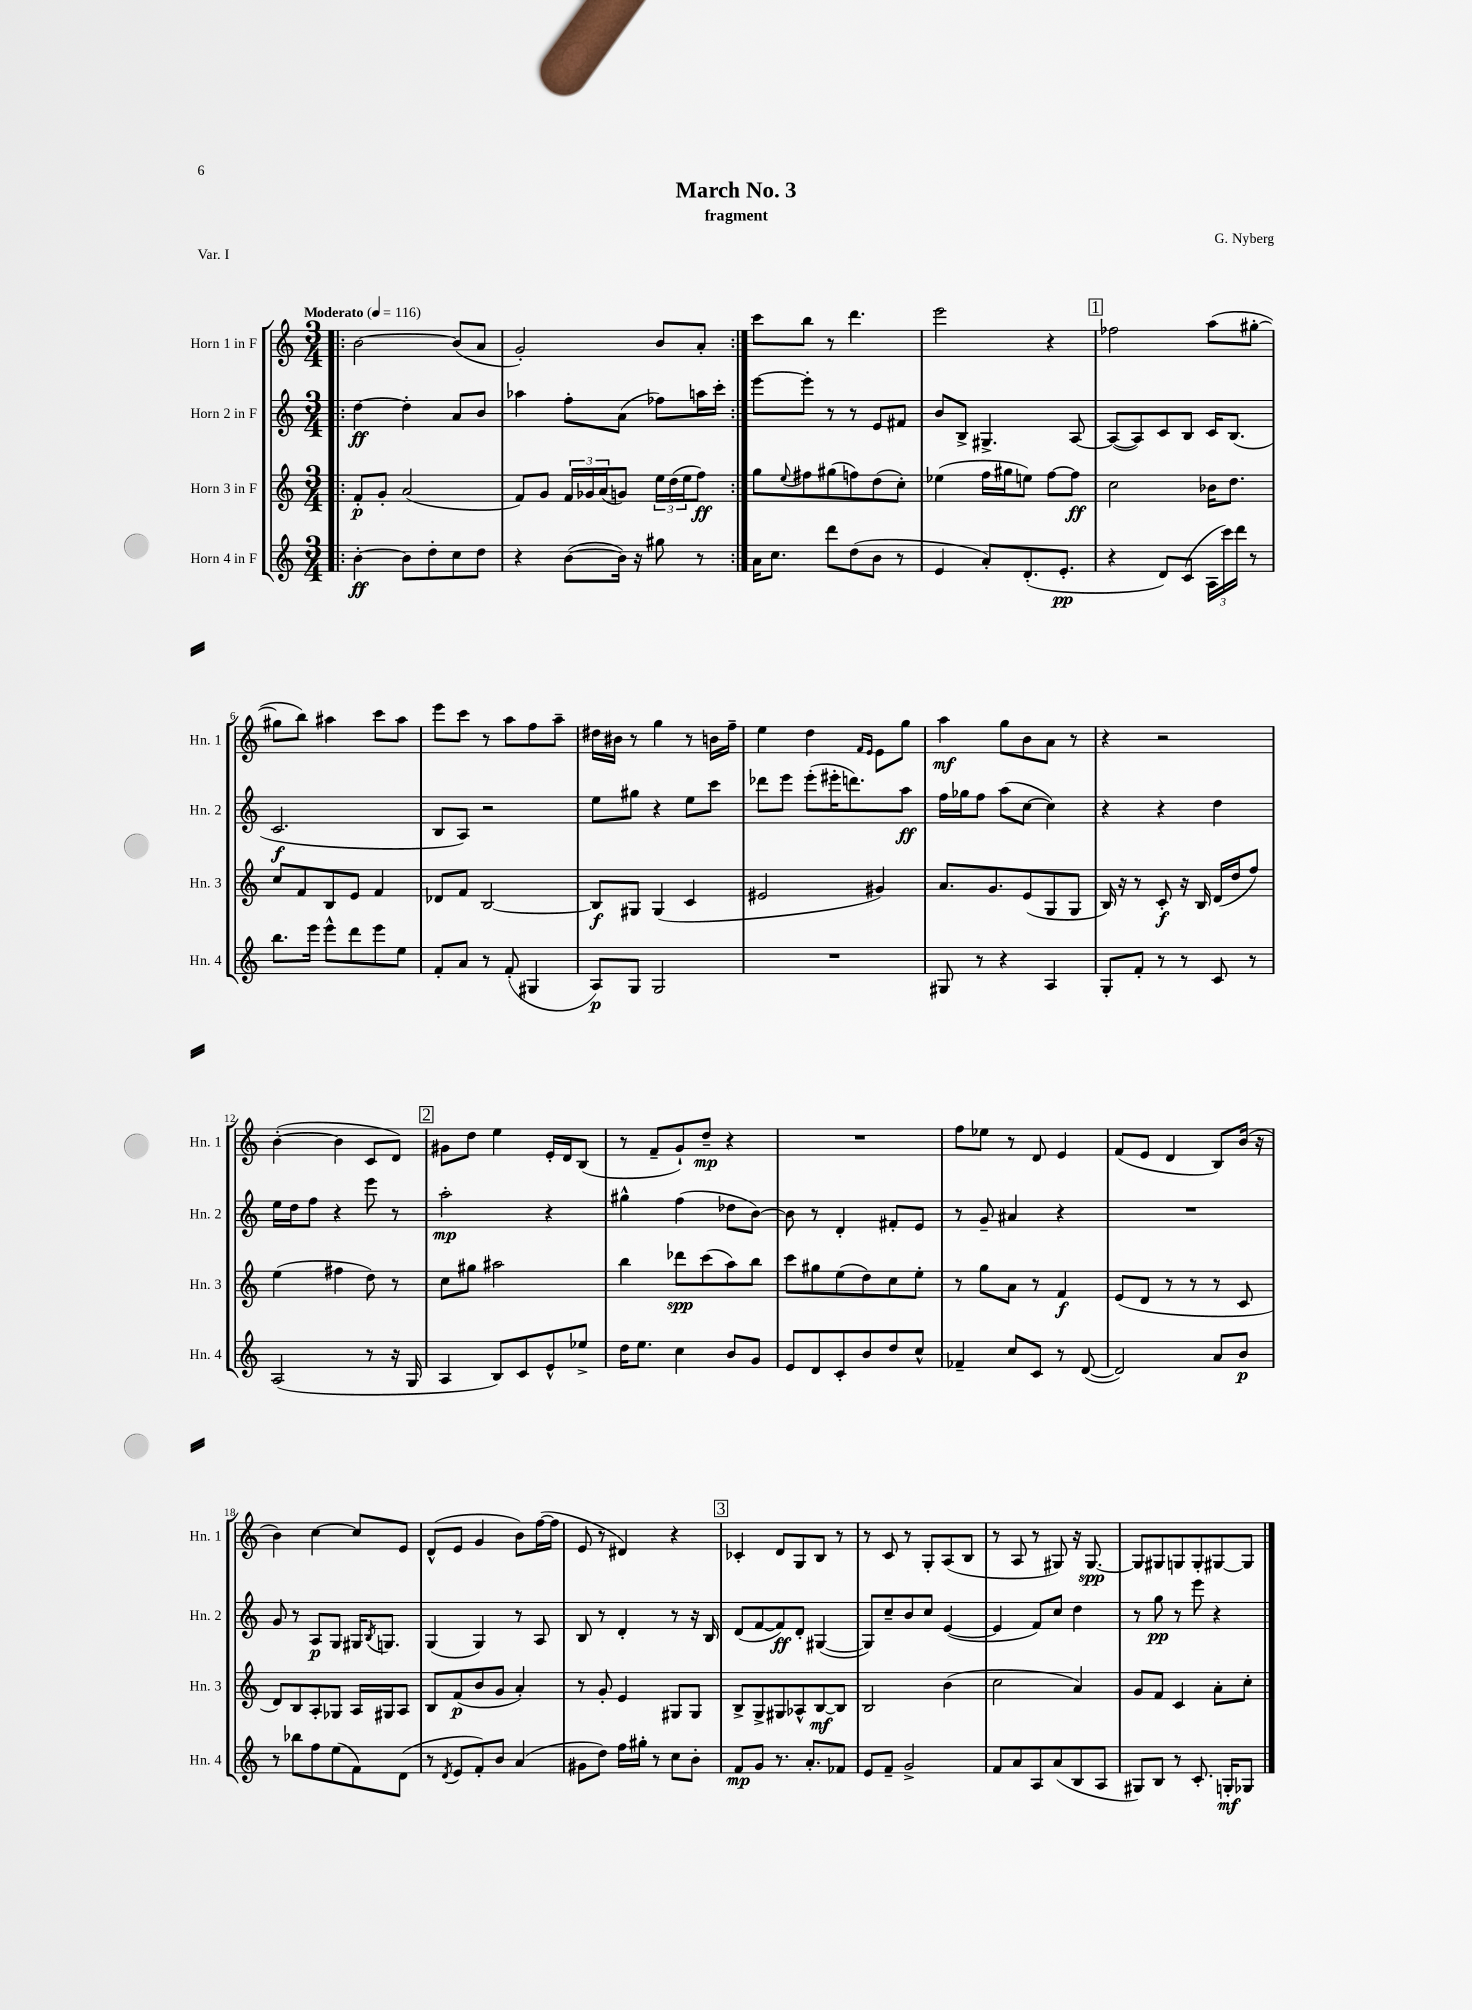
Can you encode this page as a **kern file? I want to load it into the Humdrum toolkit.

**kern	**kern	**kern	**kern
*staff4	*staff3	*staff2	*staff1
*clefG2	*clefG2	*clefG2	*clefG2
*k[]	*k[]	*k[]	*k[]
*M3/4	*M3/4	*M3/4	*M3/4
*MM116	*MM116	*MM116	*MM116
=!|:	=!|:	=!|:	=!|:
[4b'	8f'	[4dd	[2b
.	8g'	.	.
8b]	(2a	4dd']	.
8dd'	.	.	.
8cc	.	8a	(8b]
8dd	.	8b	8a
=	=	=	=
4r	8f)	4aa-	2g')
.	8g	.	.
([8b	24f	8ff'	.
.	24g-	.	.
.	(24a	.	.
16b])	8g)	(8a	.
16r	.	.	.
8gg#	24ee	8ff-)	8b
.	(24dd	.	.
.	24ee	.	.
8r	8ff)	16aa	8a'
.	.	16ccc'	.
=:|!	=:|!	=:|!	=:|!
16a	8gg	[8eee	8ccc
8.cc	.	.	.
.	8qqee	.	.
.	8ff#	8eee']	8bb
8ddd	(8gg#	8r	8r
(8dd	8ff)	8r	4.ddd
8b	(8dd	8e	.
8r	8cc')	8f#	.
=	=	=	=
4e	(4ee-	8b	2eee
.	.	8B^	.
8a')	16ff	4.G#^	.
.	16gg#	.	.
(8.d'	8ee)	.	.
.	[8ff	.	4r
8.e'	.	.	.
.	8ff]	[8A	.
=	=	=	=
4r	2cc	(8A_	2ff-
.	.	8A])	.
8d)	.	8c	.
(8c	.	8B	.
24A	16b-	16c	(8aa
24ccc)	.	.	.
.	8.dd	(8.B	.
24ddd	.	.	.
8r	.	.	[8gg#'
=	=	=	=
8.bb	8cc	2.c	8gg#]
.	8f	.	8bb)
16eee	.	.	.
8eee^^	8B	.	4aa#
8ddd	8e	.	.
8eee	4f	.	8ccc
8ee	.	.	8aa#
=	=	=	=
8f'	8d-	8B	8eee
8a	8f	8A)	8ccc
8r	[2B	2r	8r
(8f'	.	.	8aa
4G#	.	.	8ff
.	.	.	8aa~
=	=	=	=
8A)	8B]	8ee	16dd#
.	.	.	16b#
8G	8G#	8gg#	8r
2G	(4G#	4r	4gg
.	4c	8ee	8r
.	.	8ccc	16b
.	.	.	16ff~
=	=	=	=
2.r	2e#	8ddd-	4ee
.	.	8eee	.
.	.	(8eee'	4dd
.	.	16eee#'	.
.	.	8.ddd)	.
.	.	.	16qqf
.	.	.	16qqe
.	4g#)	.	8e
.	.	8aa	8gg
=	=	=	=
8G#	8.a	16ff	4aa
.	.	16gg-	.
8r	.	8ff	.
.	8.g	.	.
4r	.	(8aa	8gg
.	(8e	[8cc	8b
4A	8G	4cc])	8a
.	8G	.	8r
=	=	=	=
8G'	16B)	4r	4r
.	16r	.	.
8f'	8r	.	.
8r	8c'	4r	2r
8r	16r	.	.
.	16B	.	.
8c	(16d	4dd	.
.	16dd	.	.
8r	8ff)	.	.
=	=	=	=
(2A	(4ee	16ee	([4b'
.	.	16dd	.
.	.	8ff	.
.	4ff#	4r	4b]
8r	8dd)	8eee	8c
16r	8r	8r	8d)
16G	.	.	.
=	=	=	=
4A	8cc	2aa'	8g#
.	8gg#	.	8dd
8B)	2aa#	.	4ee
8c	.	.	.
8e^^	.	4r	16e'
.	.	.	16d
8ee-^	.	.	(8B
=	=	=	=
16dd	4bb	4gg#^^	8r
8.ee	.	.	.
.	.	.	8f~
4cc	8ddd-	(4ff	8g`)
.	(8ccc	.	8dd~
8b	8aa)	8dd-	4r
8g	8bb	[8b)	.
=	=	=	=
8e	8ccc	8b]	2.r
8d	8gg#	8r	.
8c'	(8ee	4d'	.
8b	8dd)	.	.
8dd	8cc	8f#'	.
8cc^^	8ee'	8e	.
=	=	=	=
4f-~	8r	8r	8ff
.	8gg	8g~	8ee-
8cc	8a	4a#	8r
8c	8r	.	8d
8r	4f	4r	4e
([8d	.	.	.
=	=	=	=
2d])	(8e	2.r	(8f
.	8d	.	8e
.	8r	.	4d
.	8r	.	.
8a	8r	.	8B)
8b	8c	.	(16b
.	.	.	16r
=	=	=	=
8r	8d)	8g	4b)
8bb-	8B	8r	.
8ff	8A'	8A	[4cc
(8ee	8G-	8G	.
8f)	16A	16G#	8cc]
.	.	8qB	.
.	16G#	8.G	.
(8d	8A	.	8e
=	=	=	=
8r	8B	(4G	(8d^^
8qd	.	.	.
8e	(8f	.	8e
8f')	8b	4G)	4g
8b	8g	.	.
(4a	4a')	8r	8b)
.	.	8A	([16ff
.	.	.	16ff]
=	=	=	=
8g#	8r	8B	8e
8dd)	8g'	8r	8r
16ff	4e	4d'	4d#)
16gg#'	.	.	.
8r	.	.	.
8cc	8G#	8r	4r
8b'	8G#	16r	.
.	.	16B	.
=	=	=	=
8f	8B^	(8d	4c-'
8g	8G^	[8f	.
8.r	8G#	8f])	8d
.	8A-^^	8d'	8G
8.a'	.	.	.
.	[8B	([4G#	8B
8f-	8B]	.	8r
=	=	=	=
8e	2B	8G#])	8r
8f~	.	8cc~	8c
2g^	.	8b	8r
.	.	8cc	8G'
.	(4b	([4e	(8A
.	.	.	8B
=	=	=	=
8f	2cc	4e]	8r
8a	.	.	8A
8A	.	8f)	8r
(8a	.	8cc	8G#)
8B	4a)	4dd	16r
.	.	.	[8.G#
8A	.	.	.
=	=	=	=
8G#)	8g	8r	8G#]
8B	8f	8gg	8G#
8r	4c	8r	8G
8.c'	.	8eee	8G'
.	8a'	4r	[8G#
16G'	.	.	.
8G-	8cc'	.	8G#]
==	==	==	==
*-	*-	*-	*-
